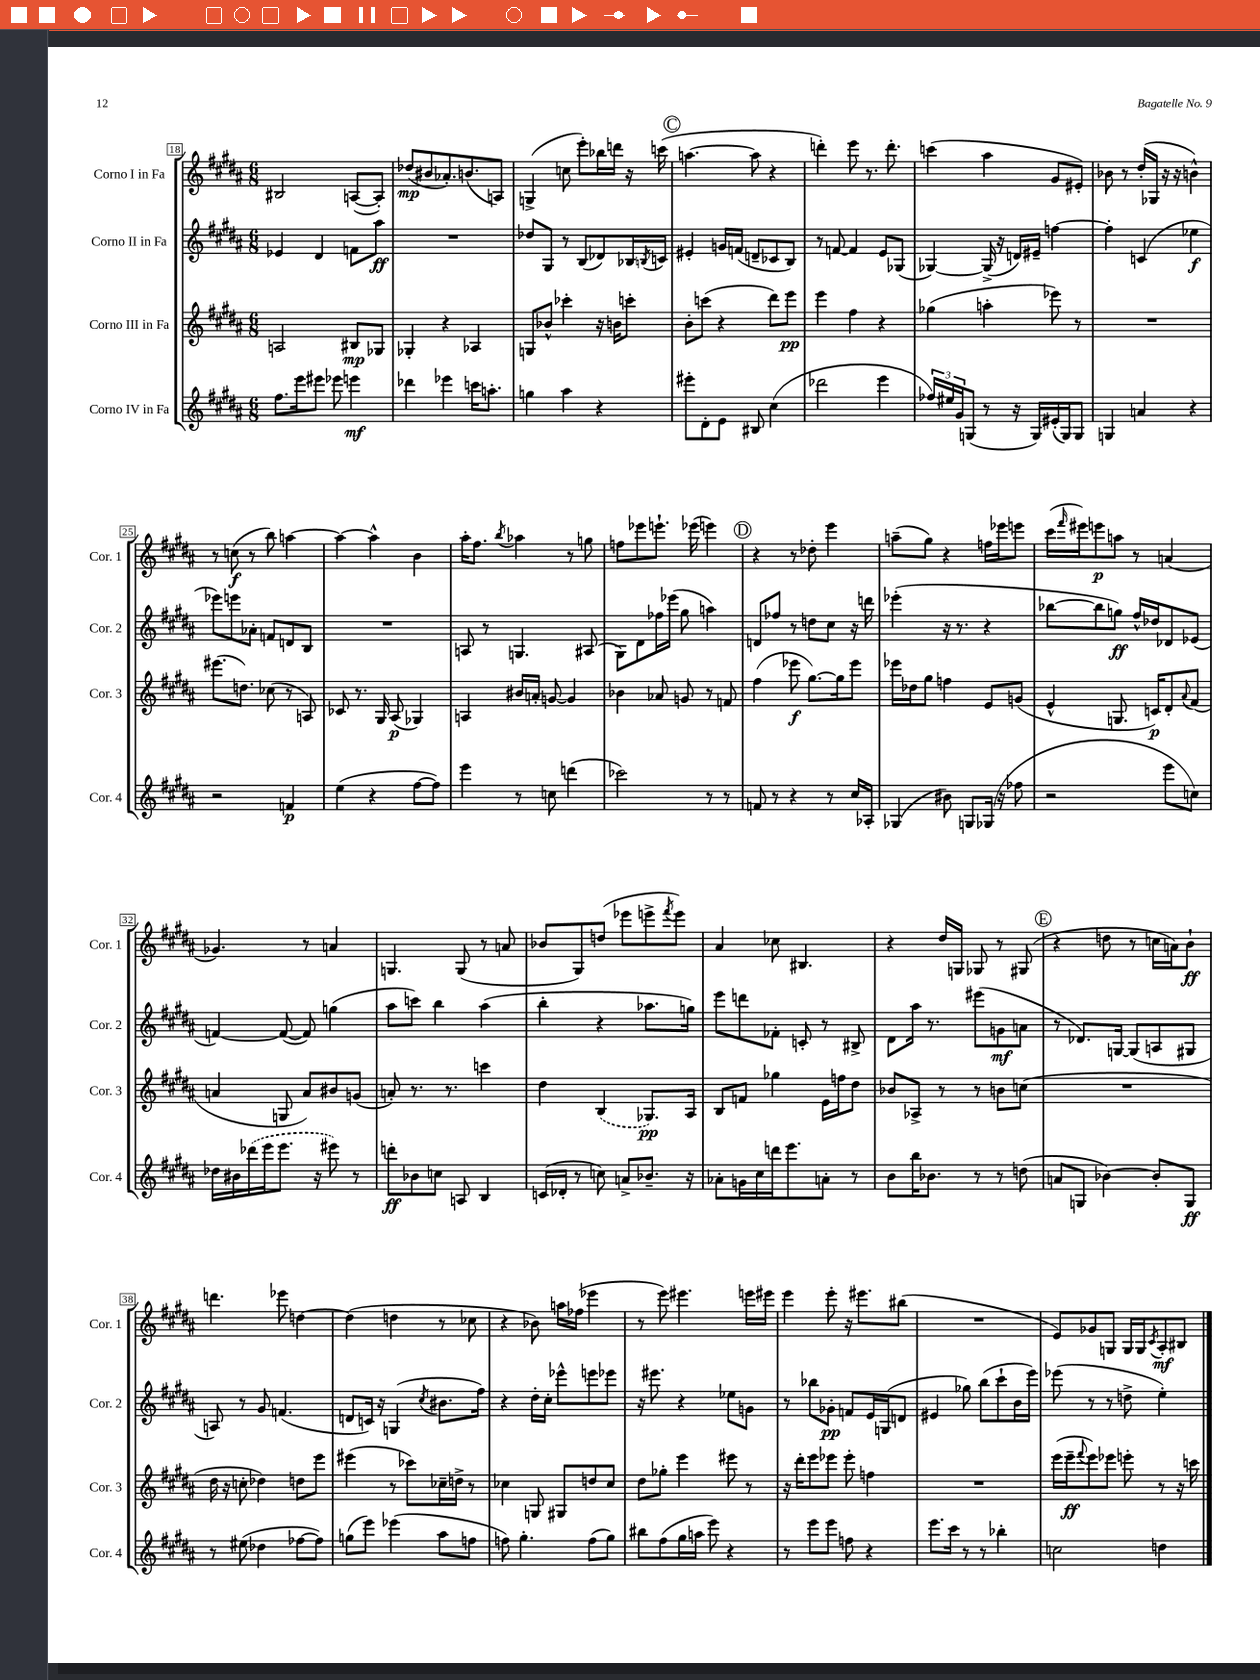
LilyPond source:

<<
\new StaffGroup <<
\new Staff = "s0" \with { instrumentName = "Corno I in Fa" shortInstrumentName = "Cor. 1" } {
    \clef treble \key b \major \numericTimeSignature \time 6/8
    bis2 a8~( a8-.) |
    des''8\mp( bis'8 aes'8.-.) b'8.( a8) |
    g4->( c''8 e'''8-.) bes''16 d'''16 r16 c'''16( |
    \mark \markup { \circle "C" } a''4.~ a''8 r4 |
    d'''4-.) e'''8 r8. d'''8.-. |
    c'''4( ais''4 gis'8 eis'8-.) |
    bes'8 r8 dis''16-.( ges16 r16 r16 b'4-^) |
    r8 c''8\f( r8 b''8) a''4~ |
    a''4~ a''4-^ b'4 |
    ais''16-. fis''8. \acciaccatura { b''8 } aes''4 r8 g''8 |
    f''8 ees'''8 e'''8.-! ees'''16( e'''4) |
    \mark \markup { \circle "D" } r4 r8 des''8-. e'''4 |
    a''8--( gis''8) r4 f''16 ees'''16 e'''8 |
    cis'''16( \grace { fis'''16 } eis'''16) e'''8\p a''8 r8 a'4( |
    ges'4.) r8 a'4 |
    g4. g8( r8 a'8 |
    bes'8 gis8) d''8( ees'''8 e'''8-> \acciaccatura { fis'''8 } e'''8) |
    ais'4 ces''8 bis4. |
    r4 dis''16 g16 ges8 r8 gis8( |
    \mark \markup { \circle "E" } r4 d''8 r8 c''16 a'16) b'8-!\ff |
    d'''4. ees'''8 d''4~ |
    d''4( d''4 r8 ces''8 |
    r4 bes'8) a''16 fes''16( ees'''4 |
    r8 e'''8) eis'''4. e'''16 eis'''16 |
    e'''4 e'''8-. r16 eis'''8. bis''8( |
    R2. |
    e'8) ges'8 g8 g16 g16 \acciaccatura { cis'8 } ais8-.\mf bis8 \bar "|." |
}
\new Staff = "s1" \with { instrumentName = "Corno II in Fa" shortInstrumentName = "Cor. 2" } {
    \clef treble \key b \major \numericTimeSignature \time 6/8
    ees'4 dis'4 f'8 ais''8\ff |
    R2. |
    des''8 gis8 r8 b8( des'8) bes16 \acciaccatura { b8 } c'16 |
    \mark \markup { \circle "C" } eis'4-. g'16 f'16( d'8-- ces'8 b8) |
    r8 f'8~ f'4 e'8 ges8( |
    ges4~) ges16->( r16 d'16) eis'16-- f''4~ |
    f''4-. c'4( ees''4\f |
    ees'''8) e'''8 aes'8-. f'8 d'8 b8 |
    R2. |
    a8 r8 g4. ais8( |
    gis8) dis'8 fes''16 ees'''16( gis''8 a''4) |
    \mark \markup { \circle "D" } d'8 fes''8 r8 d''8 cis''8 r16 d'''16 |
    ees'''4-.( r16 r8. r4 |
    bes''8~ bes''8 g''8\ff) fis''16-^ des''16 des'8 ees'8( |
    f'4~) f'8~( f'8) g''4( |
    ais''8 c'''8) b''4 ais''4( |
    b''4-. r4 aes''8. g''16) |
    e'''8 d'''8 fes'8-. c'8-. r8 bis8-> |
    dis'8 ais''16 r8. eis'''8( g'8\mf a'8 |
    \mark \markup { \circle "E" } r8 des'8.) g16~ g8( a8 gis8 |
    a8) r8 gis'8 f'4.( |
    d'8 c'16) r16 g4( \acciaccatura { cis''8 } bis'8. fis''16) |
    r4 dis''16-. cis''16-. ees'''8-^ e'''8 ees'''8 |
    r16 eis'''8. r4 ees''8 g'8 |
    r8 bes''8 ges'8-.\pp f'8 e'16 g16( d'8 |
    eis'4 ges''8) b''8( cis'''8-! b'16 e'''16) |
    ees'''8( r8 r8 d''8-> e''4-.) \bar "|." |
}
\new Staff = "s2" \with { instrumentName = "Corno III in Fa" shortInstrumentName = "Cor. 3" } {
    \clef treble \key b \major \numericTimeSignature \time 6/8
    a2 bis8\mp ges8 |
    ges4-. r4 aes4 |
    g8 bes'8-^ ces'''4-. r16 b'16 c'''8-. |
    \mark \markup { \circle "C" } b'8-. c'''8( r4 dis'''8) e'''8\pp |
    e'''4 fis''4 r4 |
    ges''4( a''4-. ees'''8) r8 |
    R2. |
    eis'''8.( d''8.) ces''8( r8 a8) |
    ces'8 r8. gis16 ais8\p( ges4) |
    a4 bis'16 a'16-. g'8~ g'4 |
    bes'4 aes'8 g'8 r8 f'8 |
    \mark \markup { \circle "D" } fis''4( ees'''8\f gis''8.~) gis''16 ees'''8 |
    ees'''16 des''16 gis''8 f''4 e'8 g'8( |
    e'4-^ g8. c'16\p) dis'8-. \appoggiatura { ais'8 } fis'8( |
    a'4 g8 a'8) bis'8 g'8( |
    a'8-.) r8. r8. c'''4 |
    dis''4 \once \slurDashed b4( ges8.\pp) ais16 |
    b8 f'8 ges''4 e'16 f''16 dis''8 |
    bes'8 aes8-> r8 r8 b'8 c''8( |
    \mark \markup { \circle "E" } R2. |
    dis''16 r16 c''8-. des''4) d''8 e'''8 |
    eis'''4( r8 ces'''8) ces''16-- d''16-> r8 |
    ces''4 g8 gis8 d''8 ces''8 |
    dis''8 ges''8-. e'''4 eis'''8 r8 |
    r16 dis'''16-. e'''8 ees'''8 ees'''8-. f''4 |
    R2. |
    e'''16( e'''16--\ff \appoggiatura { fis'''8 } e'''8) ees'''8 e'''8-. r8 r16 c'''16 \bar "|." |
}
\new Staff = "s3" \with { instrumentName = "Corno IV in Fa" shortInstrumentName = "Cor. 4" } {
    \clef treble \key b \major \numericTimeSignature \time 6/8
    fis''8. e'''16 eis'''8 ees'''8 e'''4\mf |
    des'''4 ees'''4 c'''16 a''8.-. |
    g''4 ais''4 r4 |
    \mark \markup { \circle "C" } eis'''8-. dis'8-. e'8 bis8 cis''4( |
    des'''2 e'''4 |
    \tuplet 3/2 { fes''16) eis''16 gis'16 } g8( r8 r16 g16) eis'16-.( g16) g8 |
    g4 a'4 r4 |
    r2 f'4\p |
    e''4( r4 fis''8~ fis''8) |
    e'''4 r8 c''8 d'''4( |
    ces'''2) r8 r8 |
    \mark \markup { \circle "D" } f'8 r8 r4 r8 cis''16 aes16-. |
    ges4( bis'8) g8 ges16( r16 fes''8 |
    r2 e'''8 c''8) |
    des''16 bis'16 \once \slurDashed des'''16( e'''16 e'''8. r16 eis'''8) r8 |
    d'''8-.\ff bes'8 c''8 a8 b4 |
    c'16( des'16-. r8 c''8) a'8-> bes'8.-- r16 |
    aes'8-. g'16 cis''16 d'''16 e'''8. a'8-. r8 |
    b'8 b''16 bes'8. r8 r8 d''8( |
    \mark \markup { \circle "E" } a'8 g8 bes'4~) bes'8-. g8\ff |
    r8 eis''8( des''4 fes''8~ fes''8) |
    g''8( e'''8) ees'''4( ais''8 f''8 |
    f''8) gis''4.-. f''8( gis''8) |
    bis''8 fis''8( gis''16 a''16 e'''8) r4 |
    r8 e'''8 e'''8 f''8 r4 |
    e'''8. cis'''16 r8 r8 bes''4-. |
    c''2 d''4 \bar "|." |
}
>>
>>
\layout { \context { \Score currentBarNumber = #18 \override BarNumber.stencil = #(make-stencil-boxer 0.1 0.3 ly:text-interface::print) } }
